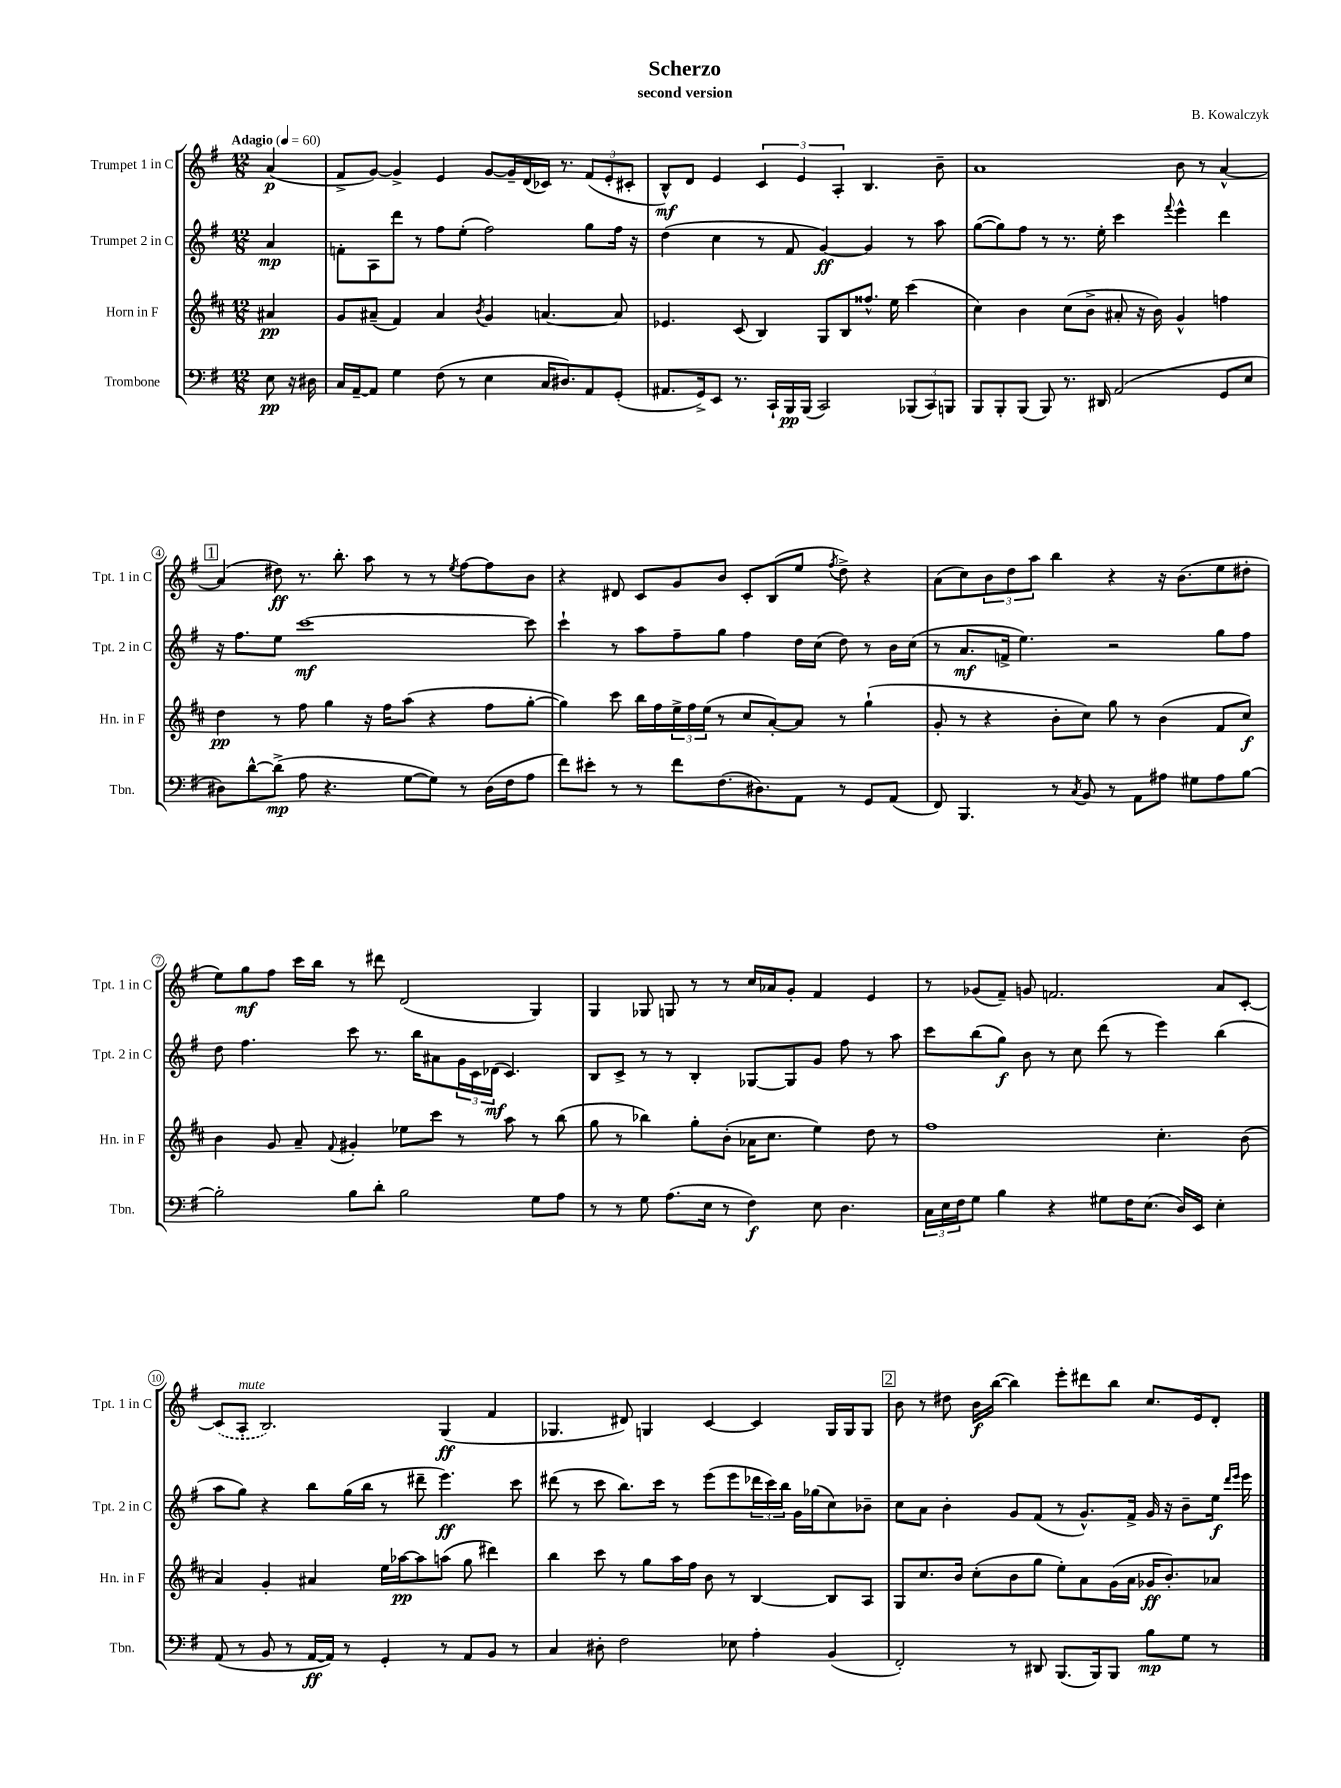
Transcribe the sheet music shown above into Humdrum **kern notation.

**kern	**dynam	**kern	**dynam	**kern	**dynam	**kern	**dynam
*part4	*part4	*part3	*part3	*part2	*part2	*part1	*part1
*staff4	*staff4	*staff3	*staff3	*staff2	*staff2	*staff1	*staff1
*I"Trombone	*	*I"Horn in F	*	*I"Trumpet 2 in C	*	*I"Trumpet 1 in C	*
*I'Tbn.	*	*I'Hn. in F	*	*I'Tpt. 2 in C	*	*I'Tpt. 1 in C	*
*clefF4	*	*clefG2	*	*clefG2	*	*clefG2	*
*k[f#]	*	*k[f#c#]	*	*k[f#]	*	*k[f#]	*
*M12/8	*	*M12/8	*	*M12/8	*	*M12/8	*
*MM60	*	*MM60	*	*MM60	*	*MM60	*
=	=	=	=	=	=	=	=
!	!	!	!	!	!	!LO:TX:a:B:t=Adagio	!
8E\	pp	4a#X/	pp	4a/	mp	(4a/	p
16r	.	.	.	.	.	.	.
16D#X\	.	.	.	.	.	.	.
=1	=1	=1	=1	=1	=1	=1	=1
16C/LL	.	8g/L	.	8fn'\L	.	8f#^/L	.
[16AA~/J	.	.	.	.	.	.	.
8AA/J]	.	(8a#X~/J	.	8A\	.	[8g/J)	.
4G\	.	4f#/)	.	8ddd\J	.	4g^/]	.
.	.	.	.	8r	.	.	.
(8F#\	.	4a#/	.	8ff#\L	.	4e/	.
8r	.	.	.	(8ee'\J	.	.	.
.	.	8qb/	.	.	.	.	.
4E\	.	4g/	.	2ff#\)	.	[8g/L	.
.	.	.	.	.	.	16g~/L]	.
.	.	.	.	.	.	(16d/	.
16C/KL	.	[4.an/	.	.	.	16c-X/JJ)	.
8.D#X/)	.	.	.	.	.	8.r	.
8AA/	.	.	.	8gg\L	.	(12f#/L	.
.	.	.	.	.	.	12e'/	.
(8GG'/J	.	8a/]	.	16ff#\Jk	.	.	.
.	.	.	.	.	.	12c#X'/J	.
.	.	.	.	16r	.	.	.
=2	=2	=2	=2	=2	=2	=2	=2
8.AA#X/L	.	4.e-X/	.	(4dd\	.	8B^^/L)	mf
.	.	.	.	.	.	8d/J	.
16GG^/k)	.	.	.	.	.	.	.
8EE/J	.	.	.	4cc\	.	4e/	.
8.r	.	(8c#/	.	.	.	.	.
.	.	4B/)	.	8r	.	6c/	.
16CC`/LL	.	.	.	.	.	.	.
16BBB/	pp	.	.	8f#/	.	.	.
.	.	.	.	.	.	6e/	.
(16BBB/JJ	.	.	.	.	.	.	.
2CC/)	.	8G/L	.	[4g/)	ff	.	.
.	.	.	.	.	.	6A'/	.
.	.	8B/	.	.	.	.	.
.	.	8.ff##X^^/J	.	4g/]	.	4.B/	.
.	.	16ee\	.	.	.	.	.
(12BBB-X/L	.	(4ccc#\	.	8r	.	.	.
12CC/)	.	.	.	.	.	.	.
.	.	.	.	8aa\	.	8b~\	.
12BBBn/J	.	.	.	.	.	.	.
=3	=3	=3	=3	=3	=3	=3	=3
8BBB/L	.	4cc#\)	.	([8gg\L	.	1a	.
8BBB'/	.	.	.	8gg\])	.	.	.
(8BBB/J	.	4b\	.	8ff#\J	.	.	.
8BBB/)	.	.	.	8r	.	.	.
8.r	.	(8cc#\L	.	8.r	.	.	.
.	.	8b^\J	.	.	.	.	.
16DD#X/	.	.	.	16ee'\	.	.	.
(2AA/	.	8a#X'/	.	4ccc\	.	.	.
.	.	16r	.	.	.	.	.
.	.	16b\)	.	.	.	.	.
.	.	.	.	8qqfff#/	.	.	.
.	.	4g^^/	.	4eee^^\	.	8b\	.
.	.	.	.	.	.	8r	.
8GG/L	.	4ffn\	.	4ddd\	.	[4a^^/	.
8E/J	.	.	.	.	.	.	.
!!LO:LB:g=z
!!LO:REH:place=s1:t=1
=4	=4	=4	=4	=4	=4	=4	=4
8D#X\L)	.	4dd\	pp	16r	.	(4a/]	.
.	.	.	.	8.ff#\L	.	.	.
[8d^^\	.	.	.	.	.	.	.
(8d^\J]	mp	8r	.	8ee\J	.	8dd#X\)	ff
8A\	.	8ff#\	.	[1ccc	mf	8.r	.
4.r	.	4gg\	.	.	.	.	.
.	.	.	.	.	.	8.bb'\	.
.	.	16r	.	.	.	8aa\	.
.	.	16ff#\KL	.	.	.	.	.
[8G\L	.	(8aa\J	.	.	.	8r	.
8G\J])	.	4r	.	.	.	8r	.
.	.	.	.	.	.	8qee/	.
8r	.	.	.	.	.	[8ff#\L	.
(16D#\LL	.	8ff#\L	.	.	.	8ff#\]	.
16F#\J	.	.	.	.	.	.	.
8A\J	.	[8gg'\J	.	8ccc\]	.	8b\J	.
=5	=5	=5	=5	=5	=5	=5	=5
8f#\L)	.	4gg\])	.	4ccc`\	.	4r	.
8e#X'\J	.	.	.	.	.	.	.
8r	.	8ccc#\	.	8r	.	8d#X/	.
8r	.	16bb\LL	.	8aa\L	.	8c/L	.
.	.	16ff#\	.	.	.	.	.
8f#\L	.	24ee^\	.	8ff#~\	.	8g/	.
.	.	24ff#\	.	.	.	.	.
.	.	(24ee\JJ	.	.	.	.	.
(8.F#\	.	8r	.	8gg\J	.	8b/J	.
.	.	8cc#/L	.	4ff#\	.	8c'/L	.
8.D#X\)	.	.	.	.	.	.	.
.	.	[8a'/)	.	.	.	(8B/	.
8AA\J	.	8a/J]	.	16dd\LL	.	8ee/J	.
.	.	.	.	(16cc\JJ	.	.	.
.	.	.	.	.	.	8qff#/	.
8r	.	8r	.	8dd\)	.	8dd^\)	.
8GG/L	.	(4gg`\	.	8r	.	4r	.
(8AA/J	.	.	.	16b\LL	.	.	.
.	.	.	.	(16cc\JJ	.	.	.
=6	=6	=6	=6	=6	=6	=6	=6
8FF#/)	.	8g'/	.	8r	.	(8a\L	.
4.BBB/	.	8r	.	8.a/L	mf	8cc\)	.
.	.	4r	.	.	.	12b\	.
.	.	.	.	16fn^/Jk	.	.	.
.	.	.	.	.	.	12dd\	.
.	.	.	.	4.ee\)	.	.	.
.	.	.	.	.	.	12aa\J	.
8r	.	8b'\L	.	.	.	4bb\	.
8qC/	.	.	.	.	.	.	.
8BB/	.	8cc#\J)	.	.	.	.	.
8r	.	8gg\	.	2r	.	4r	.
8AA\L	.	8r	.	.	.	.	.
8A#X\J	.	(4b\	.	.	.	16r	.
.	.	.	.	.	.	(8.b\L	.
8G#X\L	.	.	.	.	.	.	.
8A#\	.	8f#/L	.	8gg\L	.	8ee\	.
[8B\J	.	8cc#/J)	f	8ff#\J	.	8dd#X'\J	.
!!LO:LB:g=z
=7	=7	=7	=7	=7	=7	=7	=7
2B'\]	.	4b\	.	8dd\	.	8ee\L)	.
.	.	.	.	4.ff#\	.	8gg\	mf
.	.	8g/	.	.	.	8ff#\J	.
.	.	8a~/	.	.	.	16ccc\LL	.
.	.	.	.	.	.	16bb\JJ	.
.	.	8qqf#/	.	.	.	.	.
8B\L	.	4g#X'/	.	8ccc\	.	8r	.
8d'\J	.	.	.	8.r	.	8ddd#X\	.
2B\	.	8ee-X\L	.	.	.	(2d/	.
.	.	.	.	16bb\KL	.	.	.
.	.	8ccc#\J	.	8a#X\	.	.	.
.	.	8r	.	24g\L	.	.	.
.	.	.	.	24c\	.	.	.
.	.	.	.	(24d-X\JJ	mf	.	.
.	.	8aa\	.	4.c/)	.	.	.
8G\L	.	8r	.	.	.	4G/)	.
8A\J	.	(8bb\	.	.	.	.	.
=8	=8	=8	=8	=8	=8	=8	=8
8r	.	8gg\	.	8B/L	.	4G/	.
8r	.	8r	.	8c^/J	.	.	.
8G\	.	4bb-X\)	.	8r	.	8G-X/	.
(8.A\L	.	.	.	8r	.	8Gn/	.
.	.	8gg'\L	.	4B'/	.	8r	.
16E\Jk	.	.	.	.	.	.	.
8r	.	(8b'\J	.	.	.	8r	.
4F#\)	f	16a-X\KL	.	[8G-X/L	.	16cc/LL	.
.	.	8.cc#\J	.	.	.	16a-X/J	.
.	.	.	.	8G-/]	.	8g'/J	.
8E\	.	4ee\)	.	8g/J	.	4f#/	.
4.D\	.	.	.	8ff#\	.	.	.
.	.	8dd\	.	8r	.	4e/	.
.	.	8r	.	8aa\	.	.	.
=9	=9	=9	=9	=9	=9	=9	=9
24C\LL	.	1ff#	.	8ccc\L	.	8r	.
24E\	.	.	.	.	.	.	.
24F#\J	.	.	.	.	.	.	.
8G\J	.	.	.	(8bb\	.	(8g-X/L	.
4B\	.	.	.	8gg\J)	f	8f#~/J)	.
.	.	.	.	8b\	.	8gn/	.
4r	.	.	.	8r	.	2.fn/	.
.	.	.	.	8cc\	.	.	.
8G#X\L	.	.	.	(8ddd\	.	.	.
16F#\K	.	.	.	8r	.	.	.
(8.E\J	.	.	.	.	.	.	.
.	.	4.cc#'\	.	4eee\)	.	.	.
16D/LL)	.	.	.	.	.	.	.
16EE/JJ	.	.	.	.	.	.	.
4E'\	.	.	.	(4bb\	.	8a/L	.
.	.	(8b\	.	.	.	[8c'/J	.
!!LO:LB:g=z
=10	=10	=10	=10	=10	=10	=10	=10
(8AA/	.	4a/)	.	8aa\L	.	(8c/L]	.
!	!	!	!	!	!	!LO:TX:a:i:t=mute	!
8r	.	.	.	8gg\J)	.	8A'/J	.
8BB/	.	4g'/	.	4r	.	2.B/)	.
8r	.	.	.	.	.	.	.
[16AA/LL	ff	4a#X/	.	8bb\L	.	.	.
16AA/JJ])	.	.	.	.	.	.	.
8r	.	.	.	(16gg\L	.	.	.
.	.	.	.	16bb\JJ	.	.	.
4GG'/	.	16ee\LL	.	8r	.	.	.
.	.	[16aa-X\J	pp	.	.	.	.
.	.	8aa-\]	.	8ddd#X~\	.	.	.
8r	.	(8aan\J	.	4.eee\)	ff	(4G/	ff
8AA/L	.	8gg\	.	.	.	.	.
8BB/J	.	4ddd#X\)	.	.	.	4f#/	.
8r	.	.	.	8ccc\	.	.	.
=11	=11	=11	=11	=11	=11	=11	=11
4C/	.	4bb\	.	(8ddd#X\	.	4.G-X/	.
.	.	.	.	8r	.	.	.
8D#X'\	.	8ccc#\	.	8ccc\	.	.	.
2F#\	.	8r	.	8.bb\L)	.	8d#X/)	.
.	.	8gg\L	.	.	.	4Gn/	.
.	.	.	.	16ccc\Jk	.	.	.
.	.	16aa\L	.	8r	.	.	.
.	.	16ff#\JJ	.	.	.	.	.
.	.	8b\	.	(8eee\L	.	[4c/	.
8E-X\	.	8r	.	8eee\	.	.	.
4A'\	.	[4B/	.	24ddd-X\L	.	4c/]	.
.	.	.	.	24ccc\)	.	.	.
.	.	.	.	24bb\JJ	.	.	.
.	.	.	.	16g\LL	.	.	.
.	.	.	.	(16gg-X\J	.	.	.
(4BB/	.	8B/L]	.	8cc\)	.	16G/LL	.
.	.	.	.	.	.	16G/J	.
.	.	8A/J	.	8b-X~\J	.	8G/J	.
!!LO:REH:place=s1:t=2
=12	=12	=12	=12	=12	=12	=12	=12
2FF#'/)	.	8G/L	.	8cc\L	.	8b\	.
.	.	8.cc#/	.	8a\J	.	8r	.
.	.	.	.	4b'\	.	8dd#X\	.
.	.	16b/Jk	.	.	.	.	.
.	.	(8cc#'\L	.	.	.	16b\LL	f
.	.	.	.	.	.	([16bb\JJ	.
8r	.	8b\	.	8g/L	.	4bb\])	.
8DD#X/	.	8gg\J	.	(8f#/J	.	.	.
(8.BBB/L	.	8ee'\L)	.	8r	.	8eee'\L	.
.	.	8a\	.	8.g^^/L)	.	8ddd#X\	.
16BBB/k)	.	.	.	.	.	.	.
8BBB/J	.	(16g\L	.	.	.	8bb\J	.
.	.	16a\JJ	.	16f#^/Jk	.	.	.
8B\L	mp	16g-X/KL	ff	16g/	.	8.cc/L	.
.	.	8.b'/)	.	16r	.	.	.
8G\J	.	.	.	8b~\L	.	.	.
.	.	.	.	.	.	16e/k	.
8r	.	8a-X/J	.	16ee\Jk	f	8d'/J	.
.	.	.	.	16qqddd/LL	.	.	.
.	.	.	.	16qqeee/JJ	.	.	.
.	.	.	.	16eee\	.	.	.
==	==	==	==	==	==	==	==
*-	*-	*-	*-	*-	*-	*-	*-
